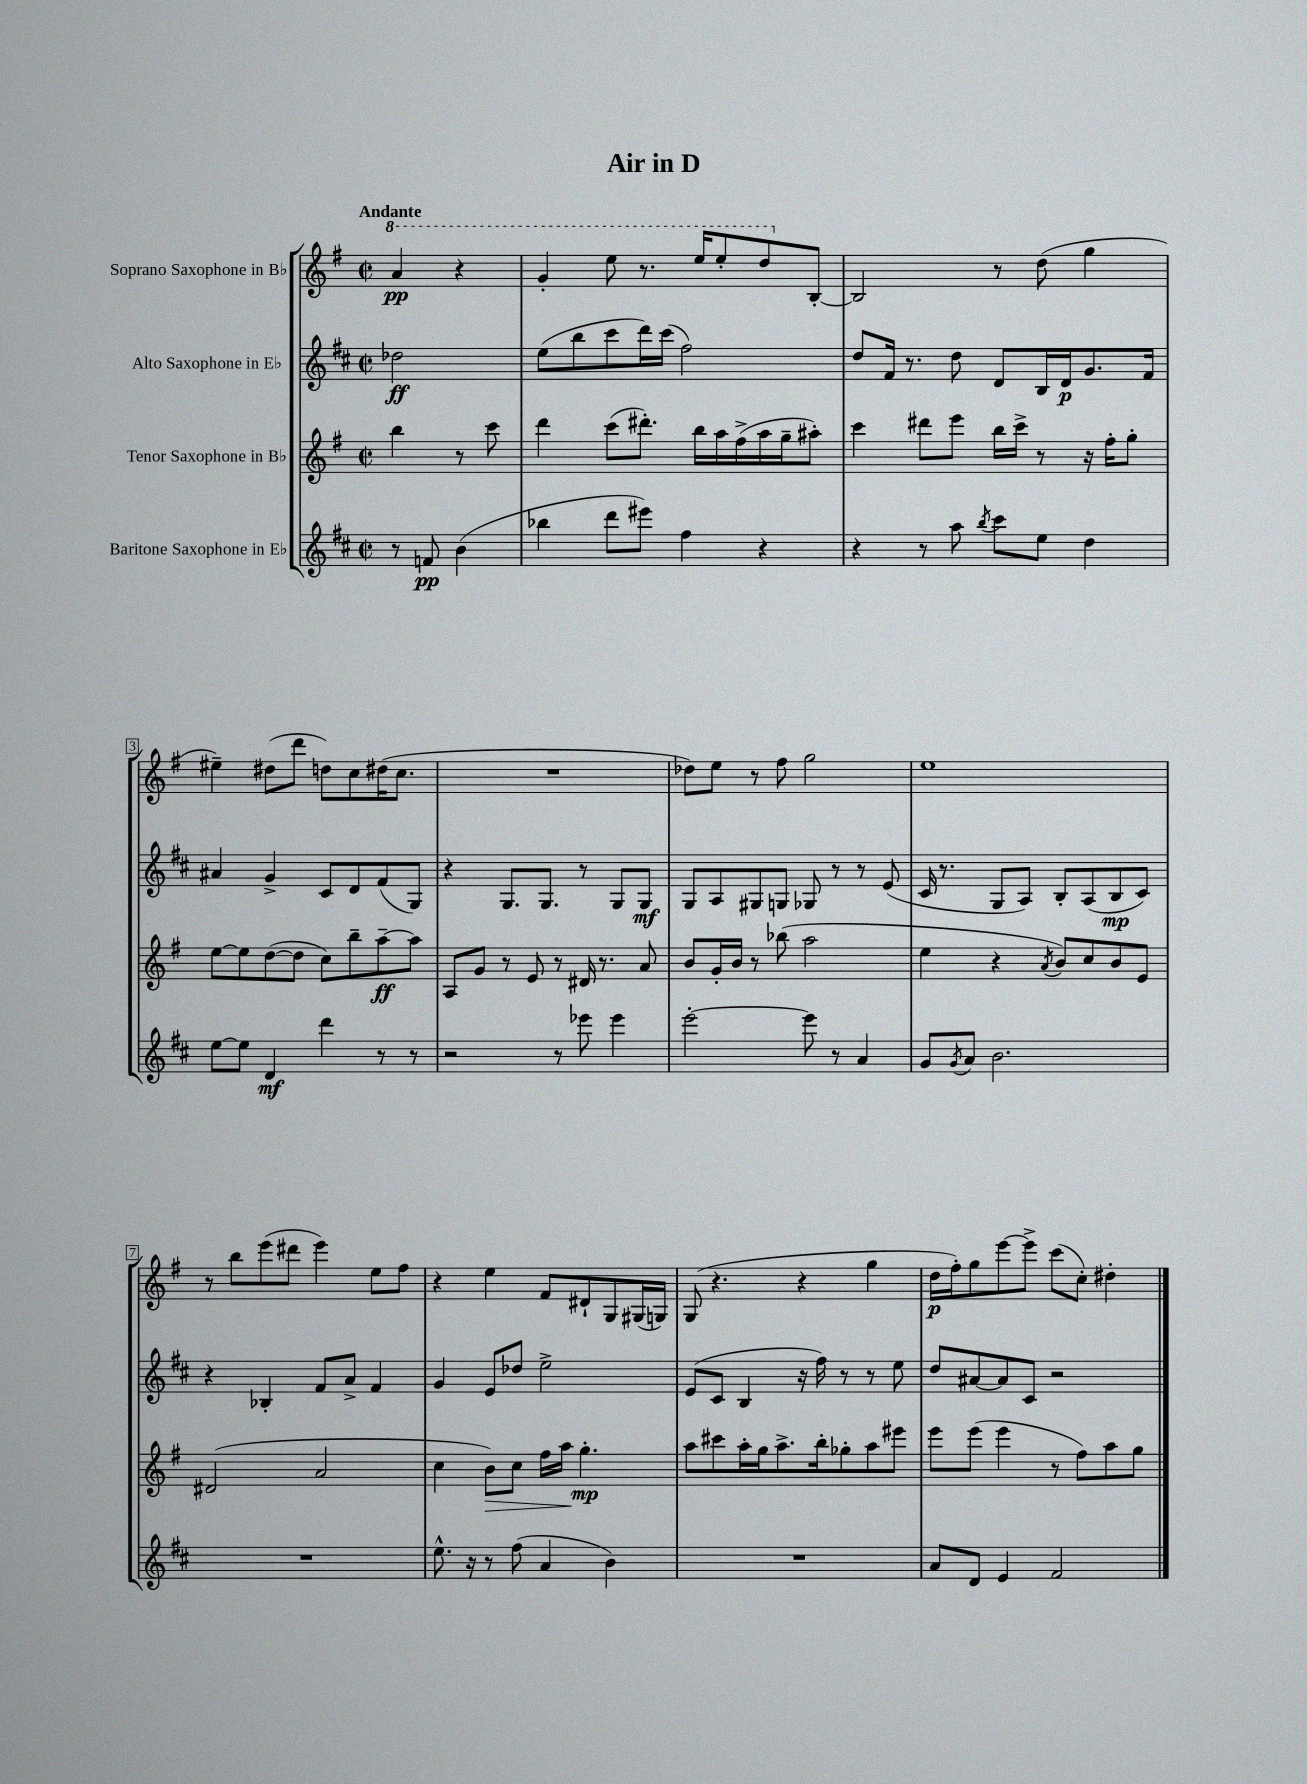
\header { title = "Air in D" }
<<
\new StaffGroup <<
\new Staff = "s0" \with { instrumentName = "Soprano Saxophone in Bb" } {
    \clef treble \key g \major \defaultTimeSignature \time 2/2 \partial 2 \tempo "Andante"
    \ottava #1 a''4\pp r4 |
    g''4-. e'''8 r8. e'''16 e'''8-. d'''8 \ottava #0 b8~-. |
    b2 r8 d''8( g''4 |
    eis''4--) dis''8( d'''8 d''8) c''8 dis''16( c''8. |
    R1 |
    des''8) e''8 r8 fis''8 g''2 |
    e''1 |
    r8 b''8 e'''8( dis'''8 e'''4) e''8 fis''8 |
    r4 e''4 fis'8 dis'8-! g8 gis16( g16) |
    g8( r4. r4 g''4 |
    d''16\p fis''16-.) g''8 e'''8~ e'''8-> c'''8( c''8-.) dis''4-. \bar "|." |
}
\new Staff = "s1" \with { instrumentName = "Alto Saxophone in Eb" } {
    \clef treble \key d \major \defaultTimeSignature \time 2/2 \partial 2
    des''2\ff |
    e''8( b''8 cis'''8 d'''16) cis'''16( fis''2) |
    d''8 fis'16 r8. d''8 d'8 b16 d'16\p g'8. fis'16 |
    ais'4 g'4-> cis'8 d'8 fis'8( g8) |
    r4 g8. g8. r8 g8 g8\mf |
    g8 a8 gis8 g8 ges8 r8 r8 e'8( |
    cis'16 r8. g8 a8) b8-. a8( b8\mp cis'8) |
    r4 bes4-. fis'8 a'8-> fis'4 |
    g'4 e'8 des''8 e''2-> |
    e'8( cis'8 b4 r16 fis''16) r8 r8 e''8 |
    d''8 ais'8~ ais'8 cis'8 r2 \bar "|." |
}
\new Staff = "s2" \with { instrumentName = "Tenor Saxophone in Bb" } {
    \clef treble \key g \major \defaultTimeSignature \time 2/2 \partial 2
    b''4 r8 c'''8 |
    d'''4 c'''8( dis'''8.-.) b''16 a''16 fis''16->( a''16 g''16-- ais''8-.) |
    c'''4 dis'''8 e'''8 b''16 c'''16-> r8 r16 fis''16-. g''8-. |
    e''8~ e''8 d''8~( d''8 c''8) b''8-- a''8~--\ff a''8 |
    a8 g'8 r8 e'8 r8 dis'16 r8. a'8 |
    b'8 g'16-. b'16 r8 bes''8( a''2 |
    e''4 r4 \acciaccatura { a'8 } b'8) c''8 b'8 e'8 |
    dis'2( a'2 |
    c''4 b'8\>) c''8 fis''16 a''16\! g''4.-.\mp |
    a''8 cis'''8 a''16-. g''16 a''8.-> b''16-. ges''8-. a''8 eis'''8 |
    e'''8 e'''8( e'''4 r8 fis''8) a''8 g''8 \bar "|." |
}
\new Staff = "s3" \with { instrumentName = "Baritone Saxophone in Eb" } {
    \clef treble \key d \major \defaultTimeSignature \time 2/2 \partial 2
    r8 f'8\pp b'4( |
    bes''4 d'''8 eis'''8) fis''4 r4 |
    r4 r8 a''8 \acciaccatura { b''8 } cis'''8 e''8 d''4 |
    e''8~ e''8 d'4\mf d'''4 r8 r8 |
    r2 r8 ees'''8 ees'''4 |
    e'''2~-. e'''8 r8 a'4 |
    g'8 \acciaccatura { g'8 } a'8 b'2. |
    R1 |
    e''8.-^ r16 r8 fis''8( a'4 b'4) |
    R1 |
    a'8 d'8 e'4 fis'2 \bar "|." |
}
>>
>>
\layout { \context { \Score \override BarNumber.stencil = #(make-stencil-boxer 0.1 0.3 ly:text-interface::print) } }
